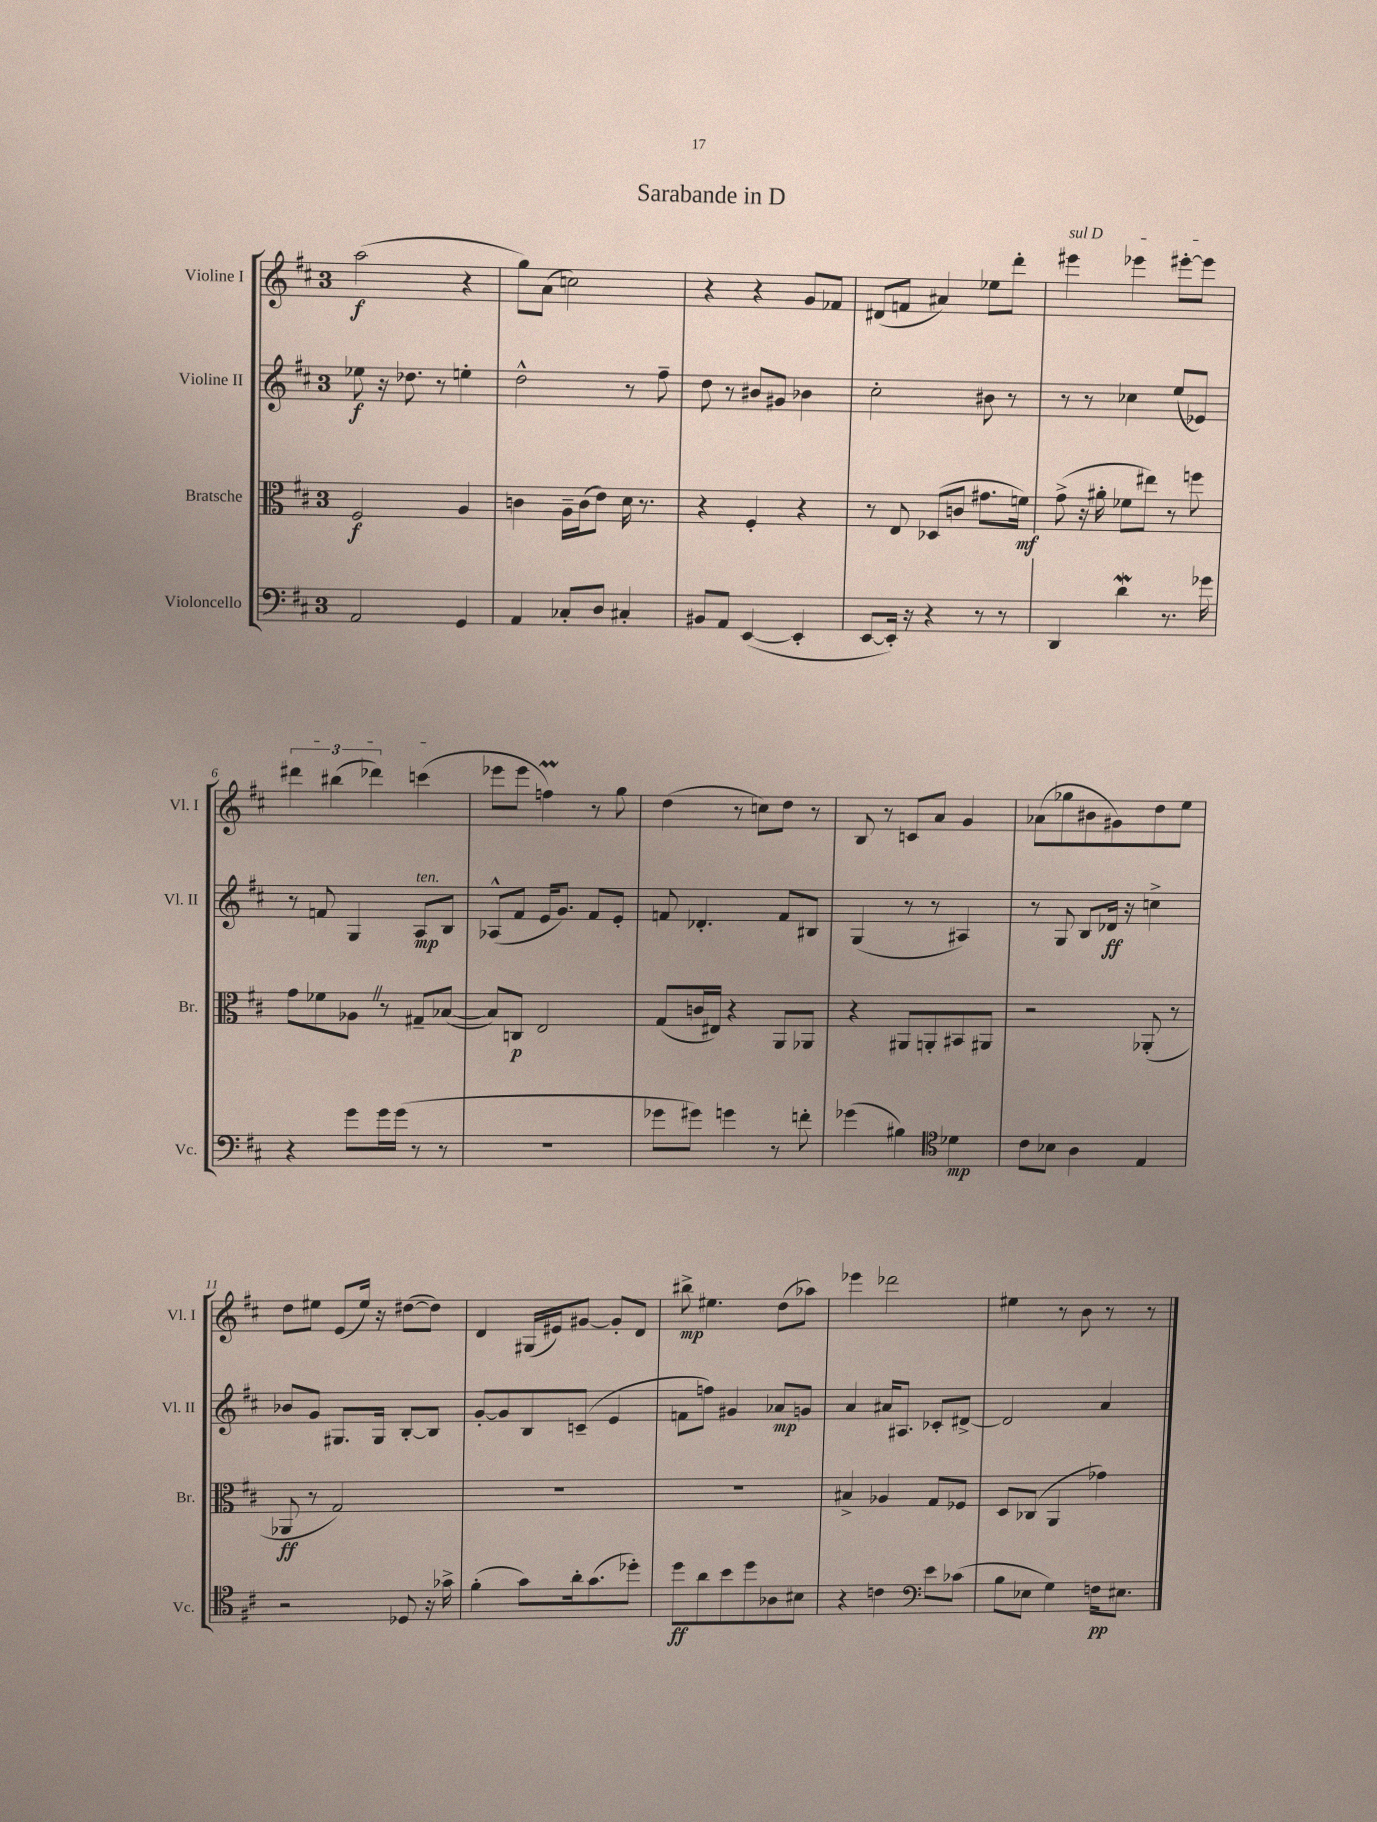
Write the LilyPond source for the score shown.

\header { title = "Sarabande in D" }
<<
\new StaffGroup <<
\new Staff = "s0" \with { instrumentName = "Violine I" shortInstrumentName = "Vl. I" } {
    \clef treble \key d \major \once \override Staff.TimeSignature.style = #'single-digit \time 3/4
    a''2\f( r4 |
    g''8) a'8( c''2) |
    r4 r4 g'8 fes'8 |
    dis'8( f'8 ais'4) ees''8 d'''8-. |
    \once \override TextSpanner.bound-details.left.text = \markup { \italic "sul D" } eis'''4\startTextSpan ees'''4 eis'''8~-. eis'''8 |
    \tuplet 3/2 { dis'''4 bis''4( des'''4) } c'''4\stopTextSpan( |
    ees'''8 ees'''8 f''4\prall) r8 g''8 |
    d''4( r8 c''8) d''8 r8 |
    b8 r8 c'8 a'8 g'4 |
    aes'8( ges''8 bis'8 gis'8) d''8 e''8 |
    d''8 eis''8 e'8( eis''16) r16 dis''8~( dis''8) |
    d'4 gis16( eis'16) gis'8~ gis'8-. d'8 |
    bis''8->\mp eis''4. d''8( aes''8) |
    ees'''4 des'''2 |
    eis''4 r8 b'8 r8 r8 \bar "|." |
}
\new Staff = "s1" \with { instrumentName = "Violine II" shortInstrumentName = "Vl. II" } {
    \clef treble \key d \major \once \override Staff.TimeSignature.style = #'single-digit \time 3/4
    ees''8\f r16 des''8. r8 e''4-. |
    d''2-^ r8 fis''8-- |
    d''8 r8 bis'8 gis'8 bes'4 |
    cis''2-. bis'8 r8 |
    r8 r8 ces''4 e''8( ees'8) |
    r8 f'8 g4 a8\mp^\markup { \italic "ten." } b8 |
    aes8-^( fis'8 e'16 g'8.) fis'8 e'8-. |
    f'8 des'4.-. f'8 bis8 |
    g4( r8 r8 ais4) |
    r8 g8 b8 des'16\ff r16 c''4-> |
    bes'8 g'8 gis8. gis16 b8~-. b8 |
    g'8~-. g'8 b8 c'8--( e'4 |
    f'8 f''8) gis'4 aes'8\mp g'8 |
    a'4 ais'16 ais8. ces'8-. dis'8~-> |
    dis'2 a'4 \bar "|." |
}
\new Staff = "s2" \with { instrumentName = "Bratsche" shortInstrumentName = "Br." } {
    \clef alto \key d \major \once \override Staff.TimeSignature.style = #'single-digit \time 3/4
    fis2\f a4 |
    c'4 a16-- c'16( e'8) d'16 r8. |
    r4 fis4-. r4 |
    r8 e8 des8( c'8 gis'8. f'16\mf) |
    g'8->( r16 ais'16-. fes'8 eis''8) r8 f''8 |
    g'8 fes'8 aes8 \once \override BreathingSign.text = \markup { \musicglyph "scripts.caesura.straight" } \breathe r8 gis8-- bes8~( |
    bes8) c8\p e2 |
    g8( c'16 eis16) r4 a,8 aes,8 |
    r4 ais,8 a,8-. bis,8 ais,8 |
    r2 aes,8-.( r8 |
    aes,8\ff r8 g2) |
    R2. |
    R2. |
    bis4-> aes4 g8 fes8 |
    d8 ces8( a,4 ges'4) \bar "|." |
}
\new Staff = "s3" \with { instrumentName = "Violoncello" shortInstrumentName = "Vc." } {
    \clef bass \key d \major \once \override Staff.TimeSignature.style = #'single-digit \time 3/4
    a,2 g,4 |
    a,4 ces8-. d8 cis4-. |
    bis,8 a,8 e,4~( e,4-. |
    e,8~ e,16-.) r16 r4 r8 r8 |
    d,4 d'4\mordent r8. ges'16 |
    r4 g'8 g'16 g'16( r8 r8 |
    R2. |
    ges'8 gis'8) g'4 r8 f'8-. |
    ges'4( bis4) \clef tenor des'4\mp |
    cis'8 bes8 a4 e4 |
    r2 des8 r16 ges'16-> |
    fis'4-.( g'8) a'16-. g'8.( des''8-.) |
    d''8\ff a'8 b'8 d''8 aes8 bis8 |
    r4 c'4 \clef bass e'8 ces'8( |
    b8 ees8 g4) f16\pp eis8. \bar "|." |
}
>>
>>
